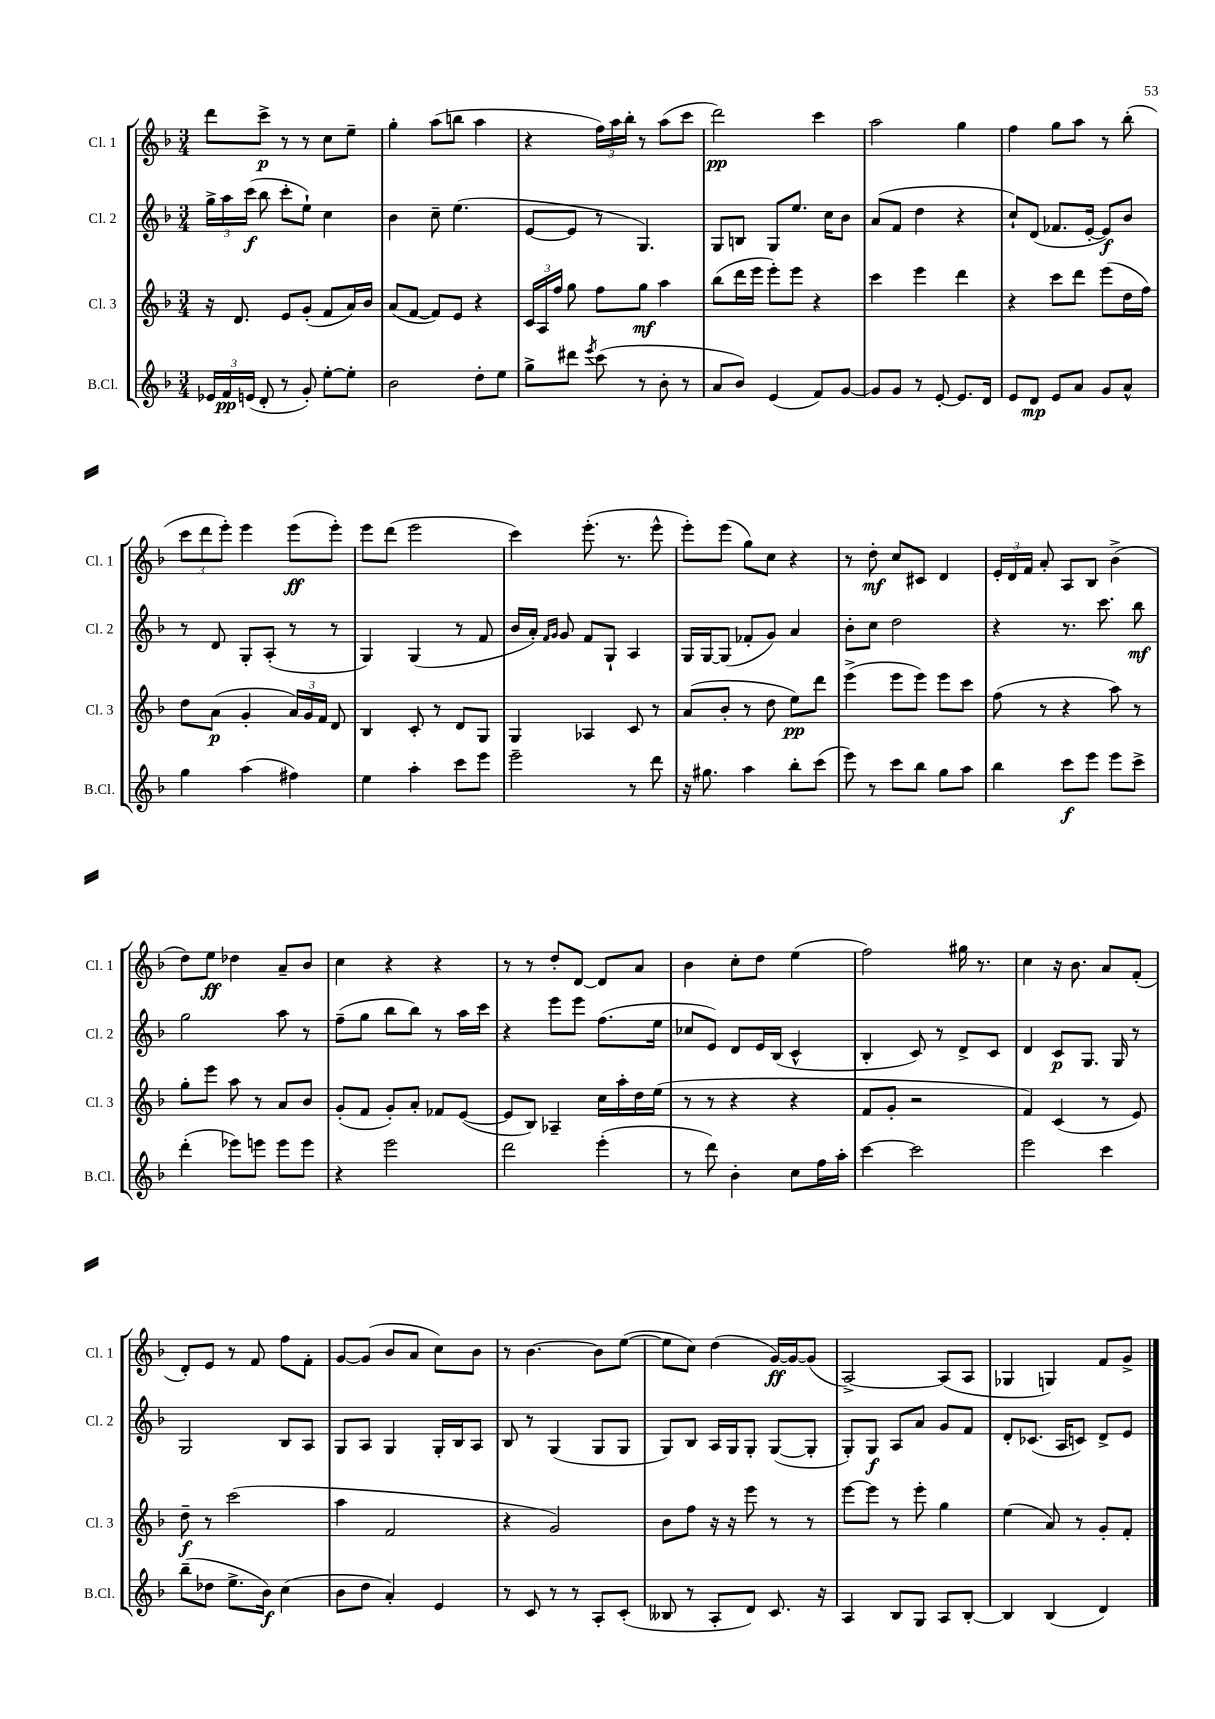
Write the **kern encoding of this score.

**kern	**kern	**kern	**kern
*staff4	*staff3	*staff2	*staff1
*clefG2	*clefG2	*clefG2	*clefG2
*k[b-]	*k[b-]	*k[b-]	*k[b-]
*M3/4	*M3/4	*M3/4	*M3/4
24e-	16r	24gg^	8ddd
24f	.	24aa	.
.	8.d	.	.
(24e	.	(24ccc	.
8d'	.	8bb-	8ccc^
8r	8e	8ccc'	8r
8g')	(8g'	8ee`)	8r
[8ee'	8f	4cc	8cc
8ee']	16a)	.	8ee~
.	16b-	.	.
=	=	=	=
2b-	(8a	4b-	4gg'
.	[8f	.	.
.	8f])	8cc~	(8aa
.	8e	(4.ee	8bb
8dd'	4r	.	4aa
8ee	.	.	.
=	=	=	=
8gg^	24c	[8e	4r
.	24A	.	.
.	24ff	.	.
8ddd#	8gg	8e]	.
8qeee	.	.	.
(8ccc	8ff	8r	24ff)
.	.	.	24aa
.	.	.	24bb-'
8r	8gg	4.G)	8r
8b-'	4aa	.	(8aa
8r	.	.	8ccc
=	=	=	=
8a	(8bb-	8G	2ddd)
8b-)	16ddd	8B	.
.	16eee	.	.
(4e	8eee')	8G	.
.	8eee	8.ee	.
8f)	4r	.	4ccc
.	.	16cc	.
[8g	.	8b-	.
=	=	=	=
8g]	4ccc	(8a	2aa
8g	.	8f	.
8r	4eee	4dd	.
[8e'	.	.	.
8.e]	4ddd	4r	4gg
16d	.	.	.
=	=	=	=
8e	4r	8cc`)	4ff
8d	.	(8d	.
8e	8ccc	8.f-	8gg
8a	8ddd	.	8aa
.	.	[16e'	.
8g	(8eee	8e])	8r
8a^^	16dd	8b-	(8bb-'
.	16ff)	.	.
=	=	=	=
4gg	8dd	8r	12ccc
.	.	.	12ddd
.	(8a	8d	.
.	.	.	12eee')
(4aa	4g'	8G'	4eee
.	.	(8A'	.
4ff#)	24a)	8r	(8eee
.	24g	.	.
.	24f	.	.
.	8d	8r	8eee')
=	=	=	=
4ee	4B-	4G)	8eee
.	.	.	(8ddd
4aa'	8c'	(4G	2eee
.	8r	.	.
8ccc	8d	8r	.
8eee	8G	8f	.
=	=	=	=
2eee~	4G	16b-	4ccc)
.	.	16a')	.
.	.	16qqf	.
.	.	16qqg	.
.	.	8g	.
.	4A-	8f	(8.eee'
.	.	8G`	.
.	.	.	8.r
8r	8c	4A	.
8ddd	8r	.	8eee^^
=	=	=	=
16r	(8a	16G	8eee')
8.gg#	.	[16G	.
.	8b-'	(8G]	(8eee
4aa	8r	8f-'	8gg)
.	8dd	8g)	8cc
8bb-'	8ee)	4a	4r
(8ccc	8ddd	.	.
=	=	=	=
8eee)	(4eee^	8b-'	8r
8r	.	8cc	8dd'
8ccc	8eee	2dd	8cc
8bb-	8eee)	.	8c#
8gg	8eee	.	4d
8aa	8ccc	.	.
=	=	=	=
4bb-	(8ff	4r	24e'
.	.	.	24d
.	.	.	24f
.	8r	.	8a'
8ccc	4r	8.r	8A
8eee	.	.	8B-
.	.	8.ccc	.
8eee	8aa)	.	(4b-^
8ccc^	8r	8bb-	.
=	=	=	=
(4ddd'	8gg'	2gg	8dd)
.	8eee	.	8ee
8eee-)	8aa	.	4dd-
8eee	8r	.	.
8eee	8a	8aa	8a~
8eee	8b-	8r	8b-
=	=	=	=
4r	(8g'	(8ff~	4cc
.	8f	8gg	.
2eee	8g')	8bb-	4r
.	8a'	8bb-)	.
.	8f-	8r	4r
.	([8e	16aa	.
.	.	16ccc	.
=	=	=	=
2ddd	8e]	4r	8r
.	8B-)	.	8r
.	4A-~	8eee	8dd'
.	.	8eee	[8d
(4eee'	16cc	(8.ff	8d]
.	16aa'	.	.
.	16dd	.	8a
.	(16ee	16ee	.
=	=	=	=
8r	8r	8cc-	4b-
8ddd)	8r	8e)	.
4b-'	4r	8d	8cc'
.	.	16e	8dd
.	.	(16B-	.
8cc	4r	4c^^	(4ee
16ff	.	.	.
16aa'	.	.	.
=	=	=	=
[4ccc	8f	4B-'	2ff)
.	8g'	.	.
2ccc]	2r	8c)	.
.	.	8r	.
.	.	8d^	16gg#
.	.	.	8.r
.	.	8c	.
=	=	=	=
2eee	4f)	4d	4cc
.	(4c	8c	16r
.	.	.	8.b-
.	.	8.G	.
4ccc	8r	.	8a
.	.	16G	.
.	8e)	8r	(8f'
=	=	=	=
(8bb-~	8dd~	2G	8d')
8dd-	8r	.	8e
8.ee^	(2ccc	.	8r
.	.	.	8f
16b-)	.	.	.
(4cc	.	8B-	8ff
.	.	8A	8f'
=	=	=	=
8b-	4aa	8G	[8g
8dd	.	8A	(8g]
4a')	2f	4G	8b-
.	.	.	8a
4e	.	16G'	8cc)
.	.	16B-	.
.	.	8A	8b-
=	=	=	=
8r	4r	8B-	8r
8c	.	8r	[4.b-
8r	2g)	(4G	.
8r	.	.	.
8A'	.	8G	8b-]
(8c'	.	8G	([8ee
=	=	=	=
8B--	8b-	8G)	8ee]
8r	8ff	8B-	8cc)
8A'	16r	16A	(4dd
.	16r	16G	.
8d)	8eee	8G'	.
8.c	8r	([8G	[16g)
.	.	.	16g_
.	8r	8G']	(8g]
16r	.	.	.
=	=	=	=
4A	[8eee	8G')	[2A^)
.	8eee]	8G	.
8B-	8r	8A	.
8G	8eee'	8a	.
8A	4gg	8g	(8A]
[8B-'	.	8f	8A
=	=	=	=
4B-]	(4ee	8d'	4G-
.	.	(8.c-	.
(4B-	8a)	.	4G)
.	.	16A	.
.	8r	8c)	.
4d)	8g'	8d^	8f
.	8f'	8e	8g^
==	==	==	==
*-	*-	*-	*-
